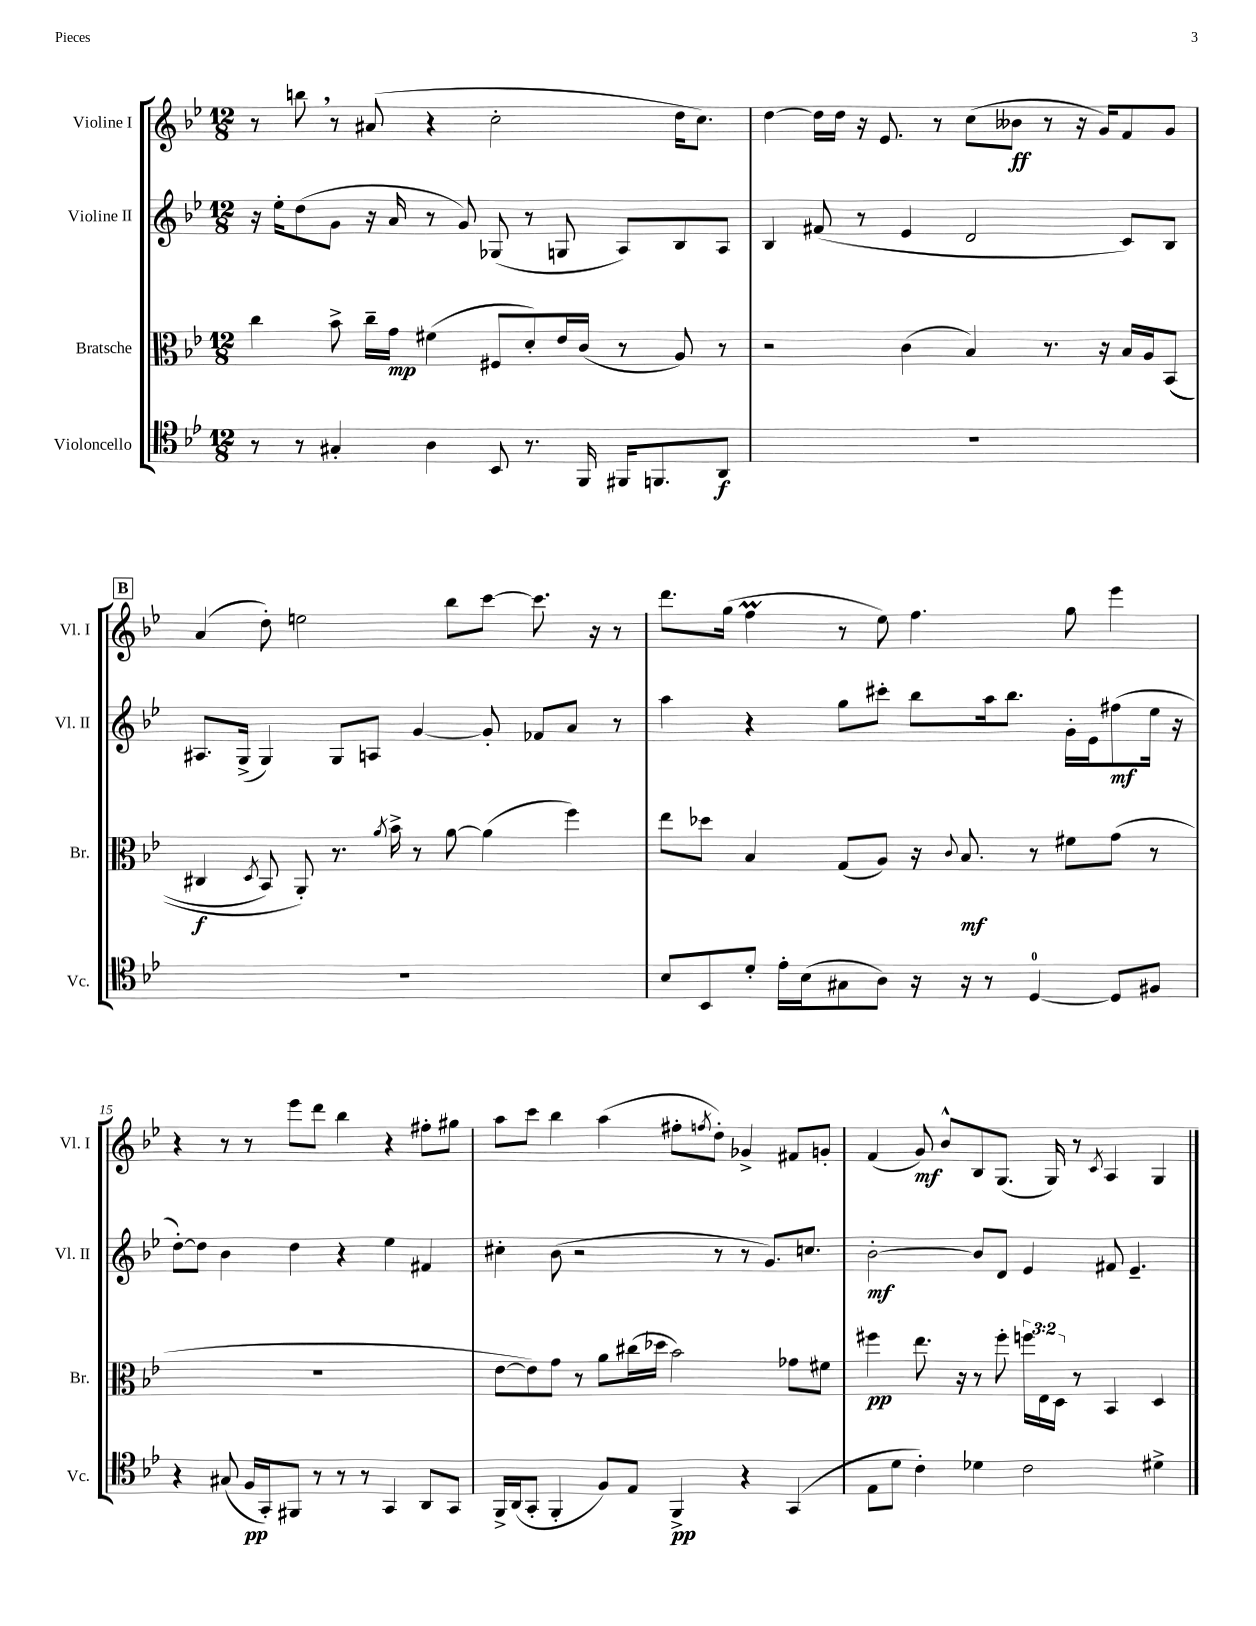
<<
\new StaffGroup <<
\new Staff = "s0" \with { instrumentName = "Violine I" shortInstrumentName = "Vl. I" } {
    \clef treble \key bes \major \numericTimeSignature \time 12/8
    r8 b''8 \breathe r8 ais'8( r4 c''2-. d''16 c''8.) |
    d''4~ d''16 d''16 r16 ees'8. r8 c''8( beses'8\ff r8 r16 g'16) f'8 g'8 |
    \mark \markup { \box "B" } a'4( d''8-.) e''2 bes''8 c'''8~ c'''8. r16 r8 |
    d'''8. g''16( f''4\prall r8 ees''8) f''4. g''8 ees'''4 |
    r4 r8 r8 ees'''8 d'''8 bes''4 r4 fis''8-. gis''8 |
    a''8 c'''8 bes''4 a''4( fis''8-. \acciaccatura { f''8 } d''8-.) ges'4-> fis'8 g'8-. |
    f'4( g'8\mf) bes'8-^ bes8 g8.( g16) r8 \acciaccatura { c'8 } a4 g4 \bar "|." |
}
\new Staff = "s1" \with { instrumentName = "Violine II" shortInstrumentName = "Vl. II" } {
    \clef treble \key bes \major \numericTimeSignature \time 12/8
    r16 ees''16-. d''8( g'8 r16 a'16 r8 g'8) ges8( r8 g8 a8) bes8 a8 |
    bes4 fis'8( r8 ees'4 d'2 c'8) bes8 |
    \mark \markup { \box "B" } ais8. g16->( g4) g8 a8 g'4~ g'8-. fes'8 a'8 r8 |
    a''4 r4 g''8 cis'''8-. bes''8 a''16 bes''8. g'16-. ees'16 fis''8\mf( ees''16 r16 |
    d''8~-.) d''8 bes'4 d''4 r4 ees''4 fis'4 |
    cis''4-. bes'8( r2 r8 r8 g'8.) c''8. |
    bes'2~-.\mf bes'8 d'8 ees'4 fis'8 ees'4.-- \bar "|." |
}
\new Staff = "s2" \with { instrumentName = "Bratsche" shortInstrumentName = "Br." } {
    \clef alto \key bes \major \numericTimeSignature \time 12/8 \override Staff.TupletNumber.text = #tuplet-number::calc-fraction-text
    c''4 bes'8-> c''16-- g'16\mp fis'4( fis8 d'8-.) ees'16 c'16( r8 a8) r8 |
    r2 c'4( bes4) r8. r16 bes16 a16 bes,8(\( |
    \mark \markup { \box "B" } cis4\f \acciaccatura { d8 } bes,8) a,8-.\) r8. \acciaccatura { a'8 } bes'16-> r8 a'8~ a'4( f''4) |
    ees''8 des''8 bes4 g8( a8) r16 \appoggiatura { c'8 } bes8.\mf r8 fis'8 g'8( r8 |
    R1. |
    ees'8~ ees'8) g'8 r8 a'8 cis''16( des''16 bes'2) ges'8 fis'8 |
    fis''4\pp ees''8. r16 r8 fis''8-. \tuplet 3/2 { f''16 ees16 d16 } r8 bes,4 d4 \bar "|." |
}
\new Staff = "s3" \with { instrumentName = "Violoncello" shortInstrumentName = "Vc." } {
    \clef tenor \key bes \major \numericTimeSignature \time 12/8
    r8 r8 gis4-. a4 bes,8 r8. f,16 fis,16 f,8. a,8\f |
    R1. |
    \mark \markup { \box "B" } R1. |
    bes8 bes,8 d'8-. ees'16-. bes16( gis8 a8) r16 r16 r8 d4-0~ d8 fis8 |
    r4 gis8( f16\pp g,16-.) fis,8 r8 r8 r8 g,4 a,8 g,8 |
    f,16-> a,16( g,8-. f,4-. f8) ees8 f,4->\pp r4 g,4( |
    ees8 d'8 c'4-.) des'4 c'2 dis'4-> \bar "|." |
}
>>
>>
\layout { \context { \Score currentBarNumber = #11 \override BarNumber.break-visibility = ##(#f #t #t) barNumberVisibility = #(every-nth-bar-number-visible 5) } }
